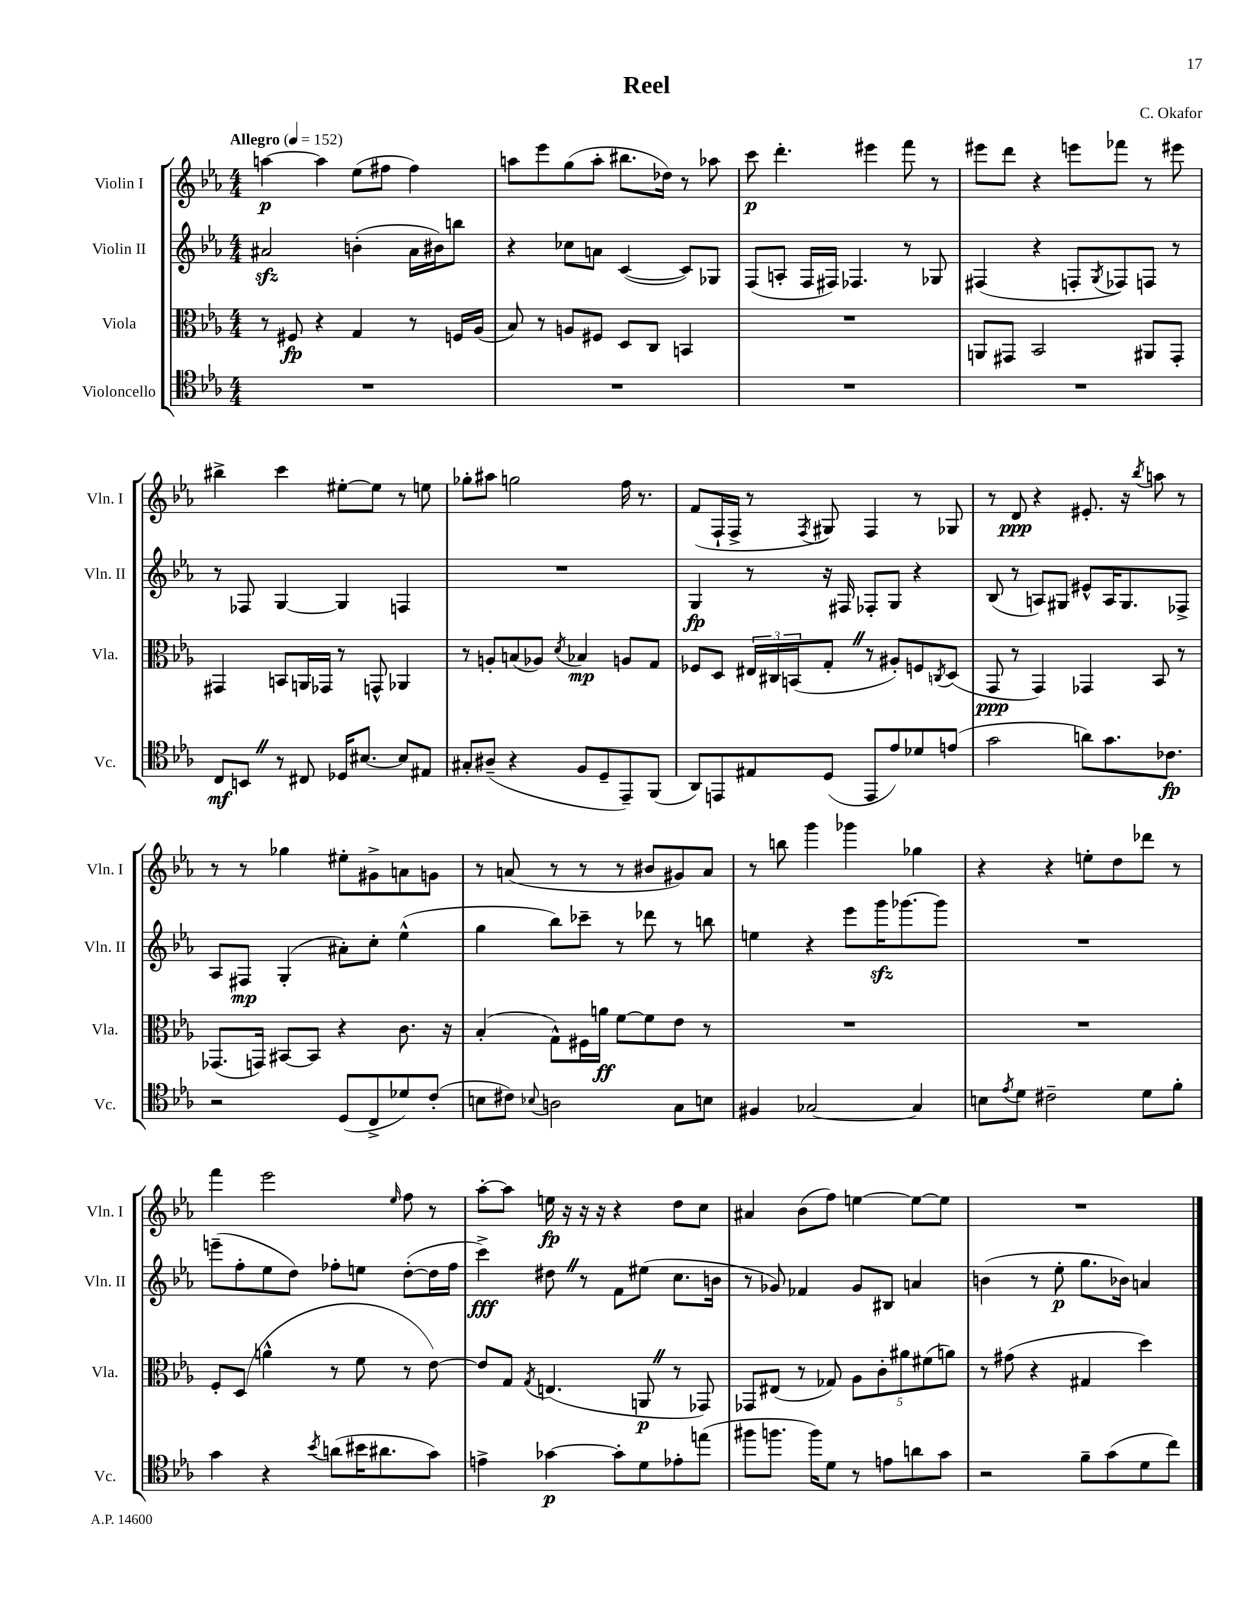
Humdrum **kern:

**kern	**kern	**kern	**kern
*staff4	*staff3	*staff2	*staff1
*clefC4	*clefC3	*clefG2	*clefG2
*k[b-e-a-]	*k[b-e-a-]	*k[b-e-a-]	*k[b-e-a-]
*M4/4	*M4/4	*M4/4	*M4/4
*MM152	*MM152	*MM152	*MM152
1r	8r	2a#	[4aa
.	8F#	.	.
.	4r	.	4aa]
.	4G	(4b'	(8ee-
.	.	.	8ff#
.	8r	16a#	4ff#)
.	.	16b#)	.
.	16F	8bb	.
.	(16A-	.	.
=	=	=	=
1r	8B-)	4r	8aa
.	8r	.	8eee-
.	8A	8cc-	(8gg
.	8F#	8a	8aa'
.	8D	([4c	8.bb#
.	8C	.	.
.	.	.	16dd-)
.	4BB	8c])	8r
.	.	8G-	8aa-
=	=	=	=
1r	1r	(8F	8ccc
.	.	8A'	4.ddd'
.	.	16F	.
.	.	16F#)	.
.	.	4.F-	.
.	.	.	4eee#
.	.	8r	8fff
.	.	8G-	8r
=	=	=	=
1r	8AA	(4F#	8eee#
.	8GG#	.	8ddd
.	2BB-	4r	4r
.	.	8F'	8eee
.	.	8qG	.
.	.	8F-)	8fff-
.	8AA#	8F	8r
.	8GG#'	8r	8eee#
=	=	=	=
8C	4GG#	8r	4bb#^
8BB	.	8F-	.
8r	8BB	[4G	4ccc
8C#	16AA	.	.
.	16GG-	.	.
16D-	8r	4G]	[8ee#'
[8.B#	.	.	.
.	8GG^^	.	8ee#]
8B#]	4AA-	4F	8r
8E#	.	.	8ee
=	=	=	=
8G#'	8r	1r	8gg-'
(8A#~	8A'	.	8aa#
4r	(8B	.	2gg
.	8A-)	.	.
.	8qd	.	.
8F	4B-	.	.
8D~	.	.	.
8EE-~)	8A	.	16ff
.	.	.	8.r
(8FF	8G	.	.
=	=	=	=
8AA-)	8F-	4G	(8f
8EE	8D	.	16F`
.	.	.	16F^
8E#	24E#	8r	8r
.	24C#	.	.
.	(24BB	.	.
.	.	.	8qF
(8D	8G'	16r	8G#)
.	.	16F#	.
8EE	8r	8F-'	4F
8e-)	8A#')	8G	.
8d-	8F	4r	8r
.	8qC	.	.
(8e	(8D	.	8G-
=	=	=	=
2g	8GG	(8B-	8r
.	8r	8r	8d
.	4GG)	8A)	4r
.	.	8G#	.
8a)	4GG-	8e#^^	8.e#'
8.g	.	16A	.
.	.	8.G#	16r
.	.	.	8qbb-
.	8BB-	.	8aa
8.c-	.	.	.
.	8r	8F-^	8r
=	=	=	=
2r	(8.GG-	8A-	8r
.	.	8F#	8r
.	16GG)	.	.
.	[8BB#	(4G'	4gg-
.	8BB#]	.	.
(8D	4r	8a#')	8ee#'
8C^	.	8cc'	8g#^
8d-)	8.c	(4ee-^^	8a
(8c'	.	.	8g
.	16r	.	.
=	=	=	=
8B	(4B-'	4gg	8r
8c#)	.	.	(8a
8qqB-	.	.	.
2A	8G^^)	8bb-)	8r
.	16F#	8ccc-~	8r
.	16a	.	.
.	[8f	8r	8r
.	8f]	8ddd-	8b#
8G	8e-	8r	8g#)
8B	8r	8bb	8a
=	=	=	=
4F#	1r	4ee	8r
.	.	.	8bb
[2G-	.	4r	4ggg
.	.	8eee-	4ggg-
.	.	16ggg	.
.	.	[8.ggg-	.
4G-]	.	.	4gg-
.	.	8ggg-]	.
=	=	=	=
8B	1r	1r	4r
8qe-	.	.	.
8d	.	.	.
2c#~	.	.	4r
.	.	.	8ee'
.	.	.	8dd
8d	.	.	8ddd-
8f'	.	.	8r
=	=	=	=
4g	8F'	(8eee~	4fff
.	(8D	8ff'	.
4r	4a^^	8ee-	2eee-
.	.	8dd)	.
8qb-	.	.	.
(8a	8r	8ff-'	.
16b#	8f	8ee	.
8.a#	.	.	.
.	.	.	16qqee-
.	8r	([8dd'	8ff
8g)	[8e-)	16dd]	8r
.	.	16ff-	.
=	=	=	=
4e^	8e-]	4ccc^)	[8aa-'
.	8G	.	8aa-]
.	8qG	.	.
[4g-	(4.E	8dd#	16ee
.	.	.	16r
.	.	8r	16r
.	.	.	16r
8g-']	.	8f	4r
8d	8AA	(8ee#	.
8e-'	8r	8.cc	8dd
(8ee	8GG-)	.	8cc
.	.	16b	.
=	=	=	=
8ff#	8GG-	8r	4a#
8.ff	(8E#	8g-)	.
.	8r	4f-	(8b-
16ff)	.	.	.
8d	8G-)	.	8ff)
8r	10A-	8g-	[4ee
.	10c'	.	.
8e	.	8B#	.
.	10a#	.	.
8a	.	4a	8ee_
.	(10f#	.	.
8g	.	.	8ee]
.	10a)	.	.
=	=	=	=
2r	8r	(4b	1r
.	(8g#	.	.
.	4r	8r	.
.	.	8ee-'	.
8f~	4G#	8.gg	.
(8g	.	.	.
.	.	16b-)	.
8d	4dd)	4a	.
8cc)	.	.	.
==	==	==	==
*-	*-	*-	*-
